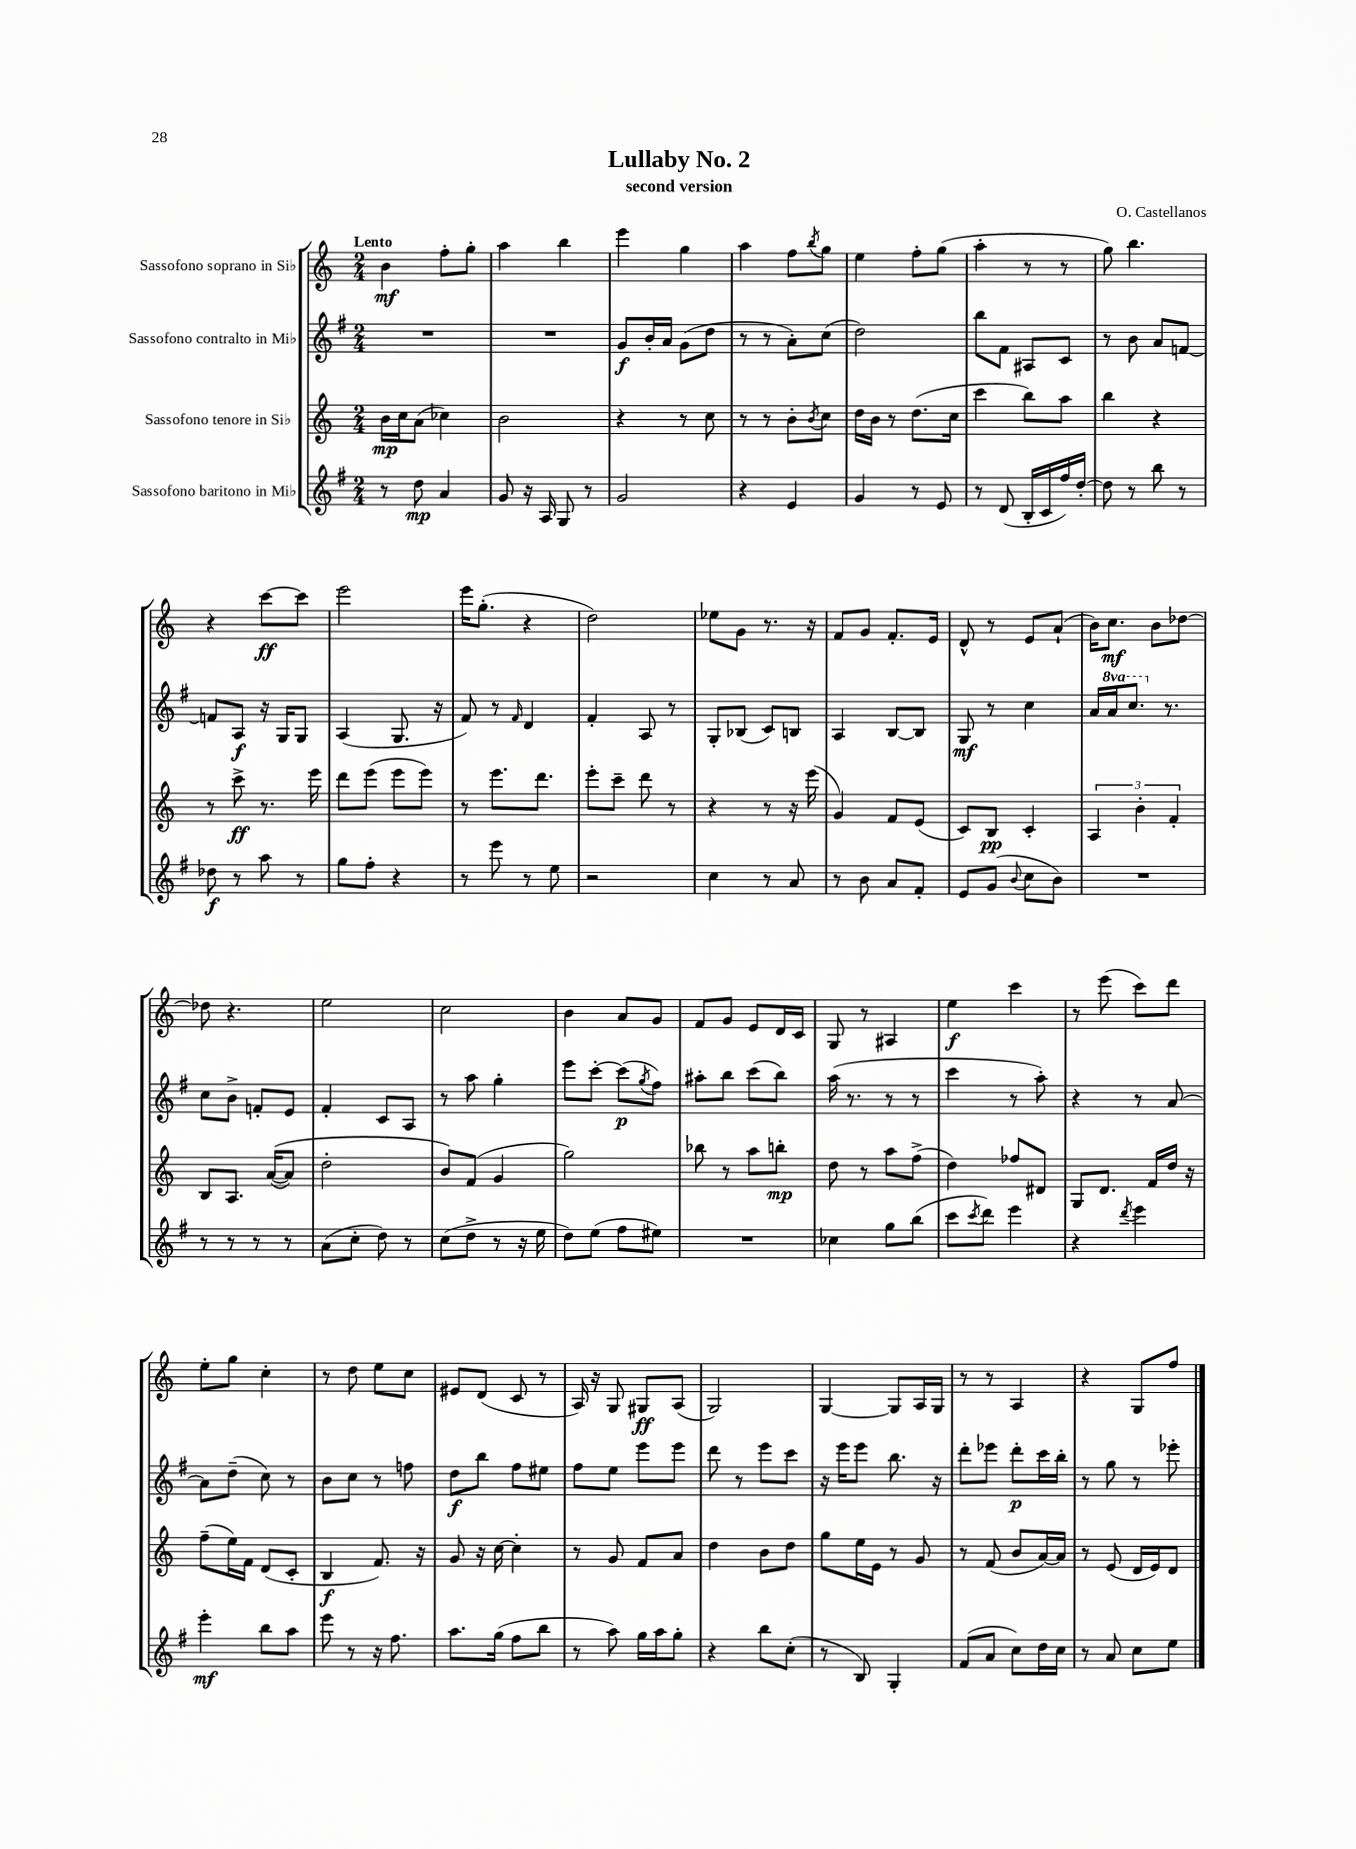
\header { title = "Lullaby No. 2" composer = "O. Castellanos" subtitle = "second version" }
<<
\new StaffGroup <<
\new Staff = "s0" \with { instrumentName = "Sassofono soprano in Sib" } {
    \clef treble \key c \major \numericTimeSignature \time 2/4 \tempo "Lento"
    b'4\mf f''8-. g''8-. |
    a''4 b''4 |
    e'''4 g''4 |
    a''4 f''8 \acciaccatura { b''8 } g''8 |
    e''4 f''8-. g''8( |
    a''4-. r8 r8 |
    g''8) b''4. |
    r4 c'''8~\ff c'''8 |
    e'''2 |
    e'''16 g''8.-.( r4 |
    d''2) |
    ees''8 g'8 r8. r16 |
    f'8 g'8 f'8.-. e'16 |
    d'8-^ r8 e'8 a'8-!( |
    b'16) c''8.\mf b'8 des''8~ |
    des''8 r4. |
    e''2 |
    c''2 |
    b'4 a'8 g'8 |
    f'8 g'8 e'8 d'16 c'16 |
    g8 r8 ais4 |
    e''4\f c'''4 |
    r8 e'''8( c'''8) d'''8 |
    e''8-. g''8 c''4-. |
    r8 d''8 e''8 c''8 |
    eis'8 d'8( c'8 r8 |
    a16) r16 g8 gis8\ff a8( |
    g2) |
    g4~ g8 a16 g16 |
    r8 r8 a4 |
    r4 g8 f''8 \bar "|." |
}
\new Staff = "s1" \with { instrumentName = "Sassofono contralto in Mib" } {
    \clef treble \key g \major \numericTimeSignature \time 2/4 \set Staff.ottavationMarkups = #ottavation-simple-ordinals
    R2 |
    R2 |
    g'8\f b'16-. a'16 g'8( d''8 |
    r8 r8 a'8-.) c''8( |
    d''2) |
    b''8 fis'8 ais8 c'8 |
    r8 b'8 a'8 f'8~ |
    f'8 a8\f r16 g16 g8 |
    a4( g8. r16 |
    fis'8) r8 \grace { fis'16 } d'4 |
    fis'4-. a8 r8 |
    g8-. bes8( c'8) b8 |
    a4 b8~ b8 |
    g8\mf r8 c''4 |
    a'16 \ottava #1 a''16 c'''8. \ottava #0 r8. |
    c''8 b'8-> f'8-. e'8 |
    fis'4-. c'8 a8 |
    r8 a''8 g''4-. |
    e'''8 c'''8~-. c'''8\p( \acciaccatura { g''8 } fis''8) |
    ais''8-. b''8 c'''8( b''8) |
    a''16( r8. r8 r8 |
    c'''4 r8 a''8-.) |
    r4 r8 a'8~ |
    a'8 d''8--( c''8) r8 |
    b'8 c''8 r8 f''8 |
    d''8\f b''8 fis''8 eis''8 |
    fis''8 e''8 e'''8 e'''8 |
    d'''8 r8 e'''8 c'''8 |
    r16 e'''16 e'''8 b''8. r16 |
    d'''8-. ees'''8 d'''8-.\p c'''16 b''16-. |
    r8 g''8 r8 ees'''8-. \bar "|." |
}
\new Staff = "s2" \with { instrumentName = "Sassofono tenore in Sib" } {
    \clef treble \key c \major \numericTimeSignature \time 2/4
    b'16\mp c''16 a'8( ces''4) |
    b'2 |
    r4 r8 c''8 |
    r8 r8 b'8-. \acciaccatura { b'8 } c''8 |
    d''16 b'16 r8 d''8.( c''16 |
    c'''4 b''8) a''8 |
    b''4 r4 |
    r8 c'''8->\ff r8. e'''16 |
    d'''8 e'''8( e'''8 e'''8) |
    r8 e'''8. d'''8. |
    e'''8-. c'''8-- d'''8 r8 |
    r4 r8 r16 e'''16( |
    g'4) f'8 e'8( |
    c'8) b8\pp c'4-. |
    \tuplet 3/2 { a4 b'4-. f'4-. } |
    b8 a8. a'16~(\( a'8) |
    d''2-. |
    b'8\) f'8( g'4 |
    g''2) |
    bes''8 r8 a''8 b''8-.\mp |
    d''8 r8 a''8 f''8->( |
    d''4) fes''8 dis'8 |
    g8 d'8. f'16 d''16 r16 |
    f''8--( e''16) f'16 d'8( c'8-. |
    b4\f f'8.) r16 |
    g'8 r16 c''16~ c''4-. |
    r8 g'8 f'8 a'8 |
    d''4 b'8 d''8 |
    g''8 e''16 e'16 r8 g'8 |
    r8 f'8( b'8 a'16~) a'16 |
    r8 e'8( d'16 e'16) d'8 \bar "|." |
}
\new Staff = "s3" \with { instrumentName = "Sassofono baritono in Mib" } {
    \clef treble \key g \major \numericTimeSignature \time 2/4
    r8 d''8\mp a'4 |
    g'8 r16 a16 g8 r8 |
    g'2 |
    r4 e'4 |
    g'4 r8 e'8 |
    r8 d'8( b16-. c'16 fis''16) d''16~-. |
    d''8 r8 b''8 r8 |
    des''8\f r8 a''8 r8 |
    g''8 fis''8-. r4 |
    r8 e'''8 r8 e''8 |
    r2 |
    c''4 r8 a'8 |
    r8 b'8 a'8 fis'8-. |
    e'8 g'8( \appoggiatura { b'8 } c''8 b'8) |
    R2 |
    r8 r8 r8 r8 |
    a'8( c''8-. d''8) r8 |
    c''8( d''8-> r8 r16 e''16 |
    d''8) e''8( fis''8 eis''8) |
    R2 |
    ces''4 g''8 b''8( |
    c'''8 \acciaccatura { c'''8 } d'''8) e'''4 |
    r4 \acciaccatura { d'''8 } e'''4 |
    e'''4-.\mf b''8 a''8 |
    e'''8 r8 r16 fis''8. |
    a''8. g''16( fis''8 b''8 |
    r8 a''8) g''16 a''16 g''8-. |
    r4 b''8 c''8-.( |
    r8 b8) g4-. |
    fis'8( a'8 c''8) d''16 c''16 |
    r8 a'8 c''8 e''8 \bar "|." |
}
>>
>>
\layout { \context { \Score \remove "Bar_number_engraver" } }
